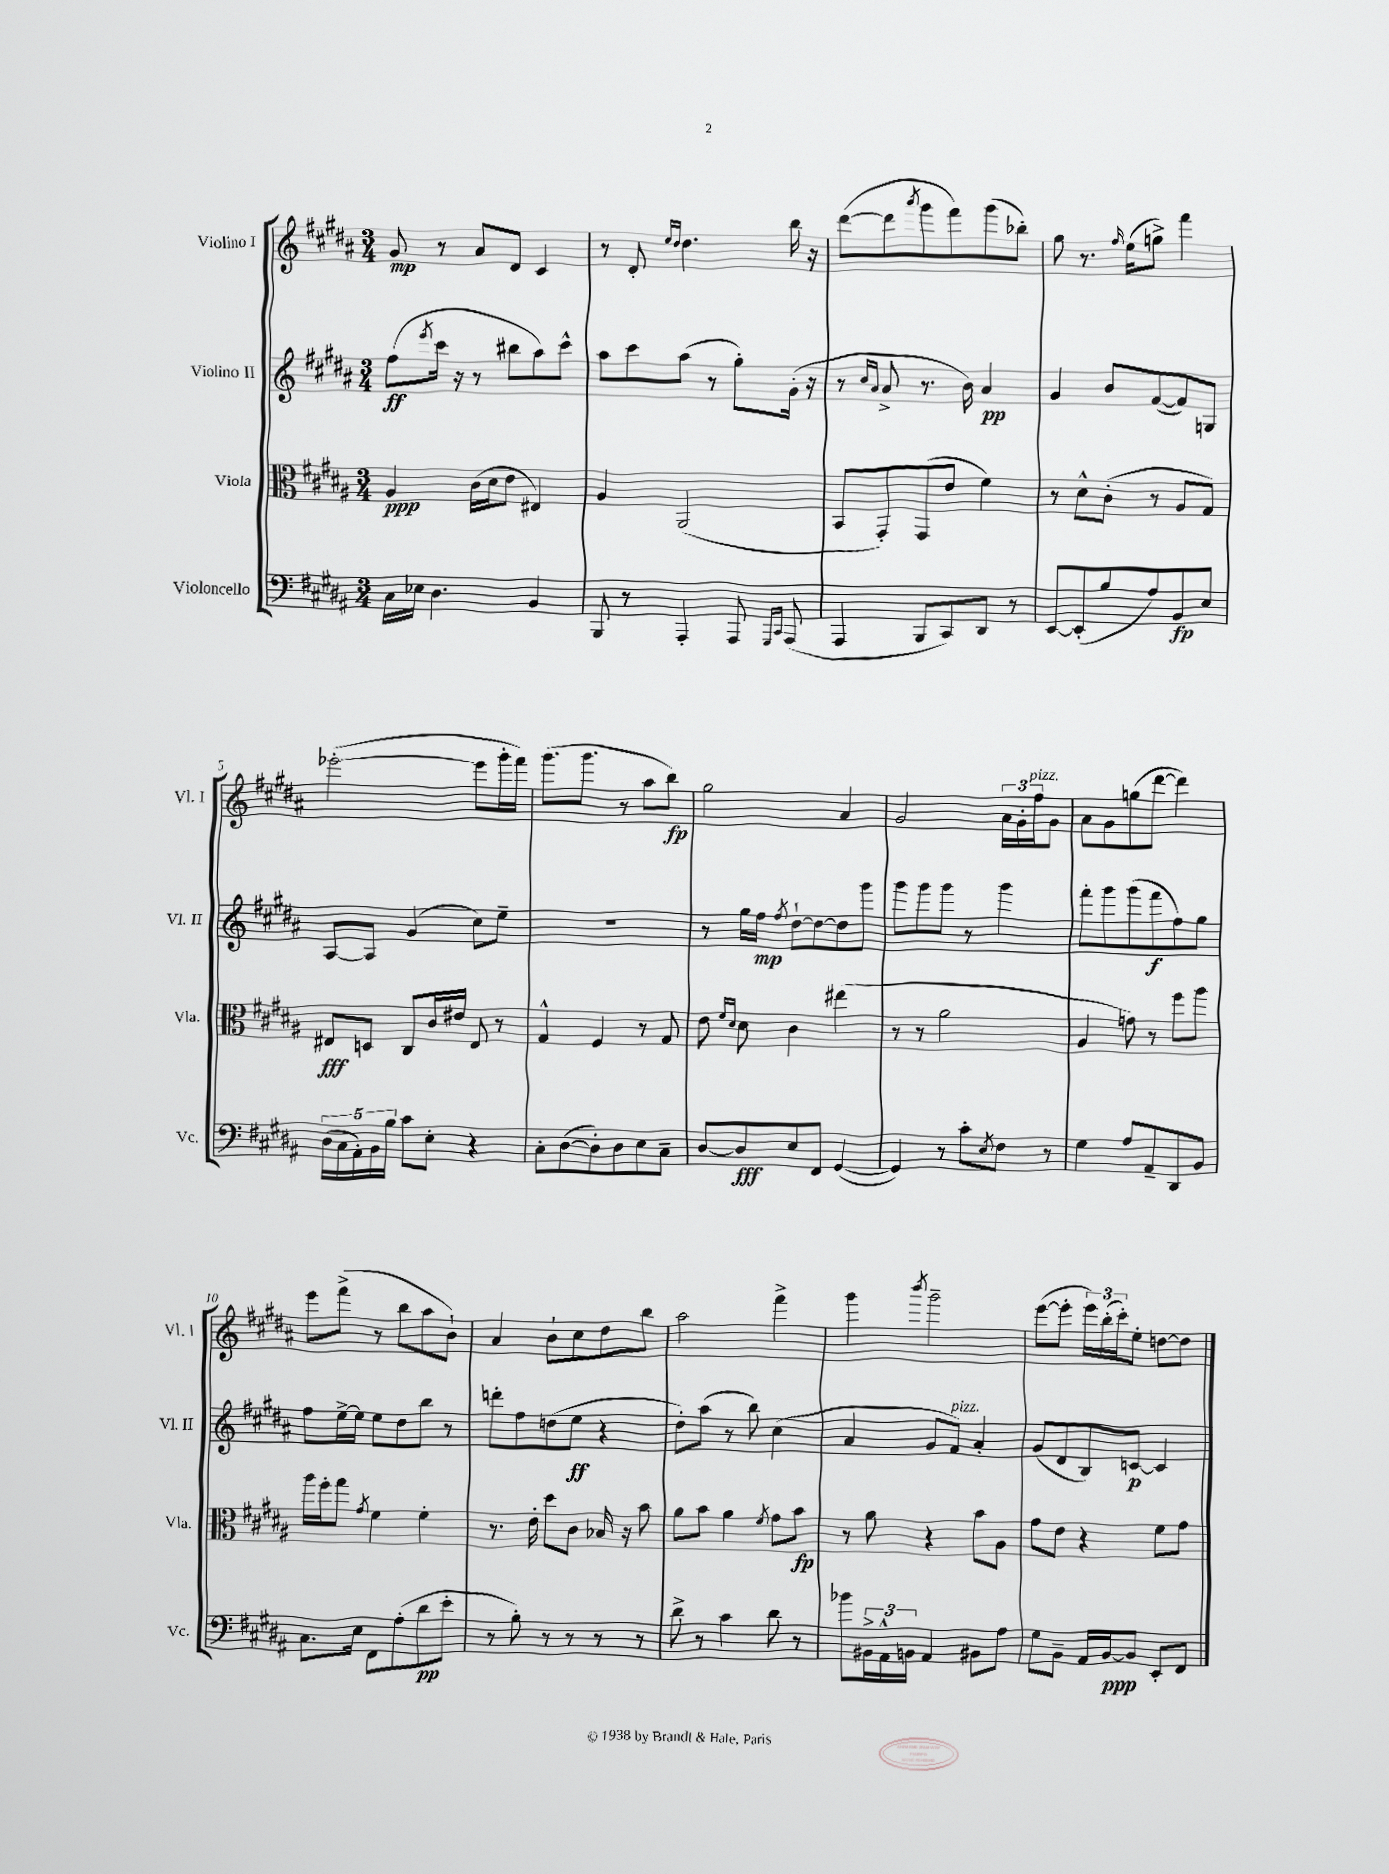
<<
\new StaffGroup <<
\new Staff = "s0" \with { instrumentName = "Violino I" shortInstrumentName = "Vl. I" } {
    \clef treble \key b \major \numericTimeSignature \time 3/4
    gis'8\mp r8 ais'8 dis'8 cis'4 |
    r8 dis'8-. \grace { e''16 dis''16 } dis''4. b''16 r16 |
    dis'''8~( dis'''8 \acciaccatura { ais'''8 } gis'''8 fis'''8) gis'''8( bes''8-.) |
    gis''8 r8. \grace { fis''16 } e''16( g''8->) fis'''4 |
    ees'''2~-.( ees'''8 gis'''16-. fis'''16) |
    gis'''8.( gis'''8. r8 ais''8 b''8\fp) |
    gis''2 ais'4 |
    gis'2 \tuplet 3/2 { ais'16 gis'16-. fis''16^\markup { \italic "pizz." } } gis'8 |
    ais'8 gis'8 g''8( dis'''8~ dis'''4) |
    e'''8 fis'''8->( r8 b''8 ais''8 b'8-!) |
    ais'4 b'8-! cis''8 dis''8 b''8 |
    ais''2 fis'''4-> |
    gis'''4 \acciaccatura { b'''8 } gis'''2-- |
    e'''8~( e'''8-. \tuplet 3/2 { e'''16) b''16-.( cis'''16-.) } e''8-. d''8~ d''8 \bar "|." |
}
\new Staff = "s1" \with { instrumentName = "Violino II" shortInstrumentName = "Vl. II" } {
    \clef treble \key b \major \numericTimeSignature \time 3/4
    fis''8\ff( \acciaccatura { e'''8 } cis'''16 r16 r8 bis''8 ais''8) cis'''8-^ |
    ais''8 cis'''8 ais''8( r8 gis''8-.) gis'16-.( r16 |
    r8 \grace { cis''16 ais'16 } ais'8-> r8. b'16) ais'4\pp |
    gis'4 b'8 fis'8~( fis'8) g8 |
    ais8~ ais8 gis'4( cis''8) e''8-- |
    R2. |
    r8 gis''16 fis''16\mp \acciaccatura { fis''8 } dis''8~-! dis''8~ dis''8 gis'''8 |
    gis'''8 gis'''8 gis'''8 r8 gis'''4 |
    fis'''8-. gis'''8 gis'''8( fis'''8\f fis''8) gis''8 |
    fis''8 e''16~-> e''16 e''8 dis''8 b''8 r8 |
    d'''8-. fis''8 d''8( e''8\ff r4 |
    dis''8-.) ais''8( r8 b''8) cis''4( |
    ais'4 gis'8 fis'8^\markup { \italic "pizz." }) ais'4-. |
    gis'8( dis'8 b8) c'8~\p c'4 \bar "|." |
}
\new Staff = "s2" \with { instrumentName = "Viola" shortInstrumentName = "Vla." } {
    \clef alto \key b \major \numericTimeSignature \time 3/4
    ais4\ppp cis'16( dis'16 e'8 eis4) |
    ais4 ais,2( |
    b,8 gis,8-.) gis,8( e'8 fis'4) |
    r8 dis'8-^ cis'8-.( r8 ais8 gis8) |
    eis8\fff d8 cis8 cis'16 eis'16 eis8 r8 |
    gis4-^ fis4 r8 gis8 |
    e'8 \grace { fis'16 dis'16 } dis'8 cis'4 eis''4( |
    r8 r8 ais'2 |
    ais4 g'8) r8 fis''8 ais''8 |
    ais''16 fis''16-. gis''8 \acciaccatura { gis'8 } fis'4 fis'4-. |
    r8. e'16-. dis''8 cis'8 bes16 r16 b'8 |
    ais'8 b'8 ais'4 \acciaccatura { fis'8 } gis'8 b'8\fp |
    r8 ais'8 r4 b'8 ais8 |
    gis'8 e'8 r4 fis'8 gis'8 \bar "|." |
}
\new Staff = "s3" \with { instrumentName = "Violoncello" shortInstrumentName = "Vc." } {
    \clef bass \key b \major \numericTimeSignature \time 3/4
    cis16 ees16 dis4. b,4 |
    b,,8 r8 ais,,4-. ais,,8 \grace { gis,,16 cis,16 } ais,,8( |
    ais,,4 b,,8 cis,8) dis,8 r8 |
    e,8~ e,8-.( b8 ais8) b,8\fp e8 |
    \tuplet 5/4 { dis16( cis16 ais,16-.) b,16 b16 } cis'8 e8-. r4 |
    cis8-. dis8~( dis8-.) dis8 e8 cis8-- |
    dis8~ dis8\fff e8 fis,8 gis,4~( |
    gis,4) r8 cis'8-. \acciaccatura { e8 } fis8 r8 |
    gis4 ais8 ais,8-- dis,8 b,8 |
    cis8. e16 fis,8 ais8-.( dis'8\pp e'8-. |
    r8 b8-.) r8 r8 r8 r8 |
    dis'8-> r8 cis'4 dis'8 r8 |
    bes'8 \tuplet 3/2 { bis,16-> ais,16-^ b,16 } ais,4 bis,8 ais8 |
    gis8 b,8-- ais,16 b,16~\ppp b,8 e,8-. fis,8 \bar "|." |
}
>>
>>
